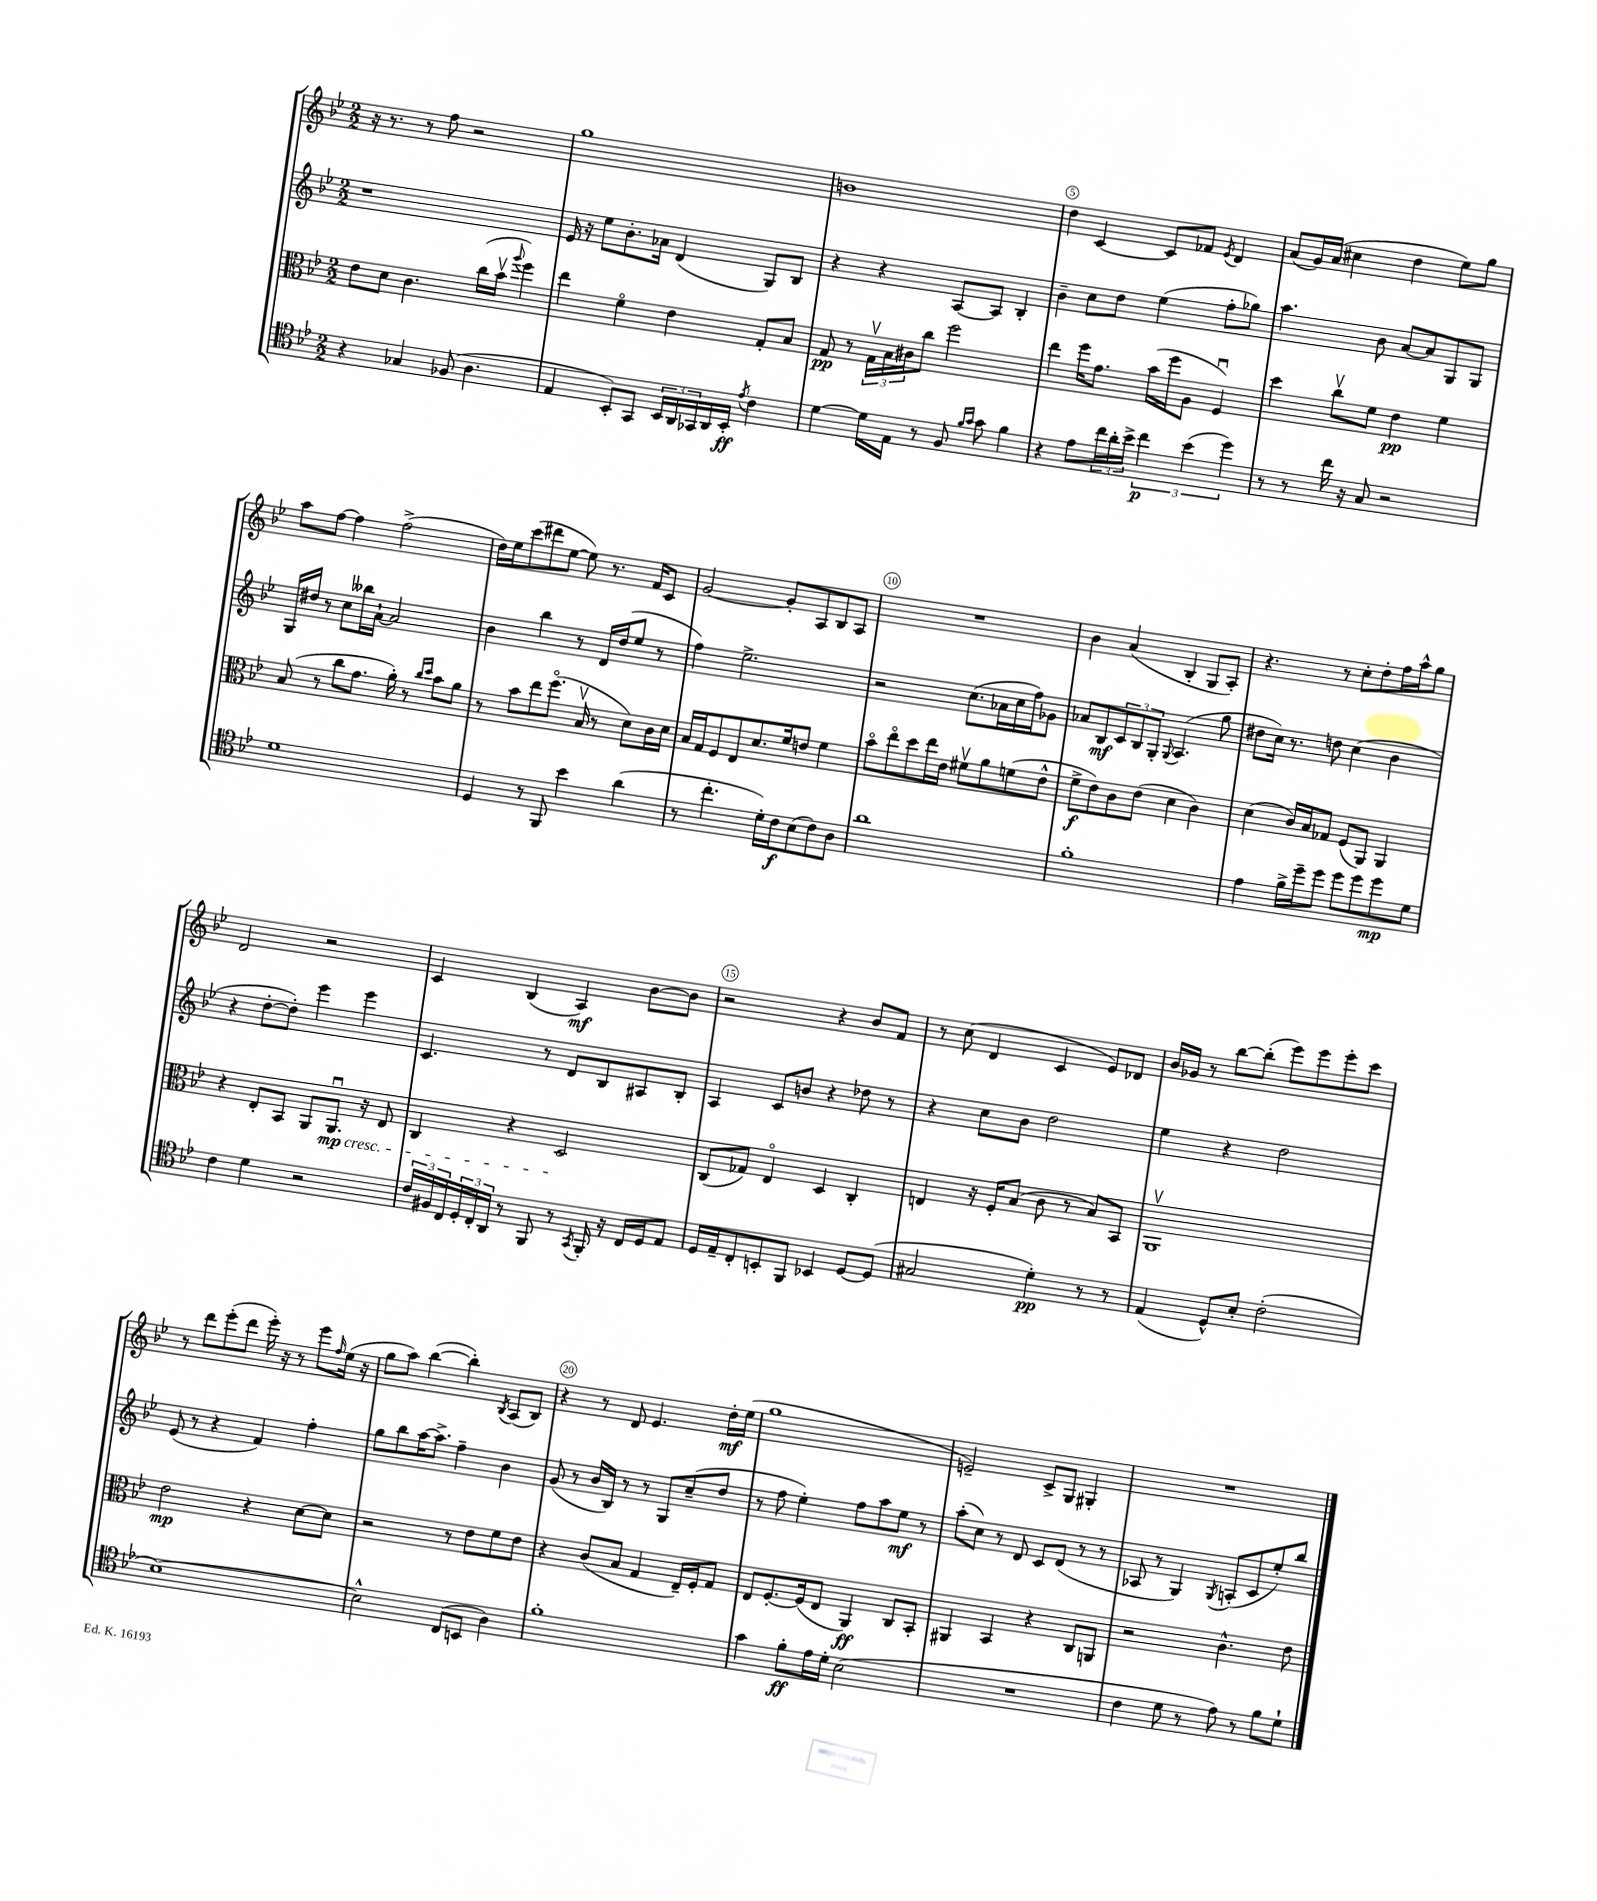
<<
\new StaffGroup <<
\new Staff = "s0" {
    \clef treble \key bes \major \numericTimeSignature \time 2/2
    r16 r8. r8 f''8 r2 |
    g''1 |
    b'1 |
    d''4 c'4~ c'8 fes'8 \acciaccatura { ees'8 } d'4 |
    a'8( g'16) a'16( cis''4 d''4 ees''8) g''8 |
    a''8 f''8~ f''4 f''2->( |
    d''16) ees''16 c'''8( dis'''8 ees''8~ ees''8) r8. f'16 c'8 |
    g'2~ g'8-. a8 bes8 a8 |
    R1 |
    bes'4 a'4( bes4-. g8 a8-.) |
    r4. r8 c''8-. d''8-. f''16 a''16-^ g''8 |
    d'2 r2 |
    c'4 bes4( a4\mf) bes'8~ bes'8 |
    r2 r4 bes'8 f'8 |
    r8 c''8( d'4 c'4 ees'8) des'8 |
    bes'16 ges'16 r8 bes''8~ bes''8-.( ees'''8) ees'''8 ees'''8-. c'''8 |
    r8 d'''8 ees'''8-.( d'''8 ees'''16-.) r16 r8 ees'''8 \grace { f''16 } ees''16( r16 |
    g''8 a''8) bes''4~( bes''4-.) \acciaccatura { bes8 } a8( bes8) |
    r4 r8 d'8 ees'4. d''16-.\mf ees''16( |
    g''1 |
    e'2--) c'8-> g8 gis4-. |
    R1 \bar "|." |
}
\new Staff = "s1" {
    \clef treble \key bes \major \numericTimeSignature \time 2/2
    r1 |
    ees'16 r16 ees''8 bes'8.-. aes'16 d'4( g8) bes8 |
    r4 r4 a8~ a8 bes4-. |
    bes'4-- c''8 d''8 ees''4( f''8-. ges''8) |
    a''4. bes'8 a'8~ a'8 g8 g8 |
    g16 dis''16 r8 c''8 beses''16 a'16~-! a'2 |
    bes'4 bes''4 r8 d'16 d''16( ees''8 r8 |
    f''4) ees''2.-> |
    r2 c''8.( aes'16 c''16 f''16) ges'8 |
    aes'8 bes8\mf \tuplet 3/2 { c'8 bes8 g8-. } \appoggiatura { g8 } a4.( g''8 |
    dis''8 c''16) r8. d''8 c''4( bes'4 |
    r4 d''8~-. d''8-.) ees'''4 ees'''4 |
    c'4. r8 d'8 bes8 ais8 bes8-. |
    a4 c'8 b'8 r4 des''8 r8 |
    r4 c''8 bes'8 d''2 |
    ees''4 r4 d''2 |
    ees'8( r8 r4 f'4) f''4-. |
    g''8 bes''8 a''16~ a''8.-> f''4-- bes'4 |
    g'8( r8 bes'16 bes16) r8 r8 g8 c''8--( d''8 |
    r8 f''8 ees''4-.) f''8 a''8 ees''8\mf r8 |
    a''8-.( c''8) r8 d'8 c'8 d'8( r8 r8 |
    aes8 r8 g4) \acciaccatura { g8 } a8-.( c'8 ees''8-.) bes''8 \bar "|." |
}
\new Staff = "s2" {
    \clef alto \key bes \major \numericTimeSignature \time 2/2
    ees'8 d'8 c'4. c''16( bes'16\upbow \appoggiatura { a''8 } f''4) |
    ees''4 f'4\flageolet ees'4 g8-. bes8 |
    g8\pp r8 \tuplet 3/2 { g16\upbow bes16 cis'16 } c''8 f''2 |
    ees''4 f''16 g'8. bes'16( f''16 a8 f4\downbow) |
    d''4 c''8\upbow f'8 ees'4\pp f'4 |
    bes8( r8 c''8 g'8. a'16-.) r8 \grace { c''16 d''16 } bes'8 a'8 |
    r8 bes'8 ees''8 f''8.\flageolet( bes16\upbow r8 d'8) c'16 d'16 |
    bes16 g16 f8 ees8 d'8. f'16 e'8 f'4 |
    bes'8\flageolet ees''8\flageolet d''8 ees''16 ees'16 fis'8\upbow a'8 f'8( ees'8-^ |
    f'8->\f ees'8) c'8 ees'8( d'4 c'4) |
    d'4( c'16) bes16 ges8 f8( a,8) a,4 |
    r4 ees8-. bes,8 a,8 a,8.\downbow\mp\cresc r16 ees8 |
    c4 r4 d2\! |
    c8( ges8) ees4\flageolet d4 c4-. |
    e4 r16 f16-. bes8( c'8 r8 bes8) bes,8 |
    a,1\upbow |
    ees'2\mp r4 d'8~ d'8 |
    r2 r8 ees'8 f'8 ees'8 |
    r4 c'8( bes8 g4 ees16--) f16-. g8 |
    ees8 f8.~-. f16( ees8 a,4\ff) c8 bes,8-. |
    ais,4 bes,4 r4 c8 a,8 |
    r2 c'4.-^ ees'8 \bar "|." |
}
\new Staff = "s3" {
    \clef tenor \key bes \major \numericTimeSignature \time 2/2
    r4 ges4 fes8( a4. |
    ees4 bes,8-.) g,8 \tuplet 3/2 { bes,16 a,16 ges,16 } a,16 bes,16-.\ff \acciaccatura { ees'8 } c'4 |
    d'4~ d'16 ees16 r8 f8 \grace { f'16 g'16 } g'8 f'4 |
    r4 ees'8 \tuplet 3/2 { c''16 a'16-. bes'16-> } \tuplet 3/2 { c''4\p bes'4( d''4) } |
    r8 r8 c''16 r16 g8 r2 |
    d'1 |
    d4 r8 f,8 bes'4 a'4( |
    r8 c''4.-. d'16-.) c'16\f bes8( c'8) a8 |
    a'1 |
    f'1-. |
    ees'4 f'16-> d''16-- d''8 d''8 d''8 d''8\mp d'8 |
    c'4 d'4 r2 |
    \tuplet 3/2 { c'16 fis16 c16 } \tuplet 3/2 { d16-. c16-. a,16 } r8 f,8 r8 \acciaccatura { g,8 } f,16-. r16 c16 d16 ees8 |
    d16 ees16-- c8-. b,8-. f,8 bes,4 d8~ d8( |
    gis2 d'4-.\pp) r8 r8 |
    ees4( d8-^) bes8-. c'2-.( |
    bes1~) |
    bes2-^ c8( b,8 a4) |
    f'1-. |
    g'4 f'8-.\ff ees'16 d'16-. bes2( |
    R1 |
    c'4 d'8 r8 ees'8) r8 f'8 d'8-! \bar "|." |
}
>>
>>
\layout { \context { \Score currentBarNumber = #2 \override BarNumber.break-visibility = ##(#f #t #t) barNumberVisibility = #(every-nth-bar-number-visible 5) \override BarNumber.stencil = #(make-stencil-circler 0.1 0.3 ly:text-interface::print) } }
